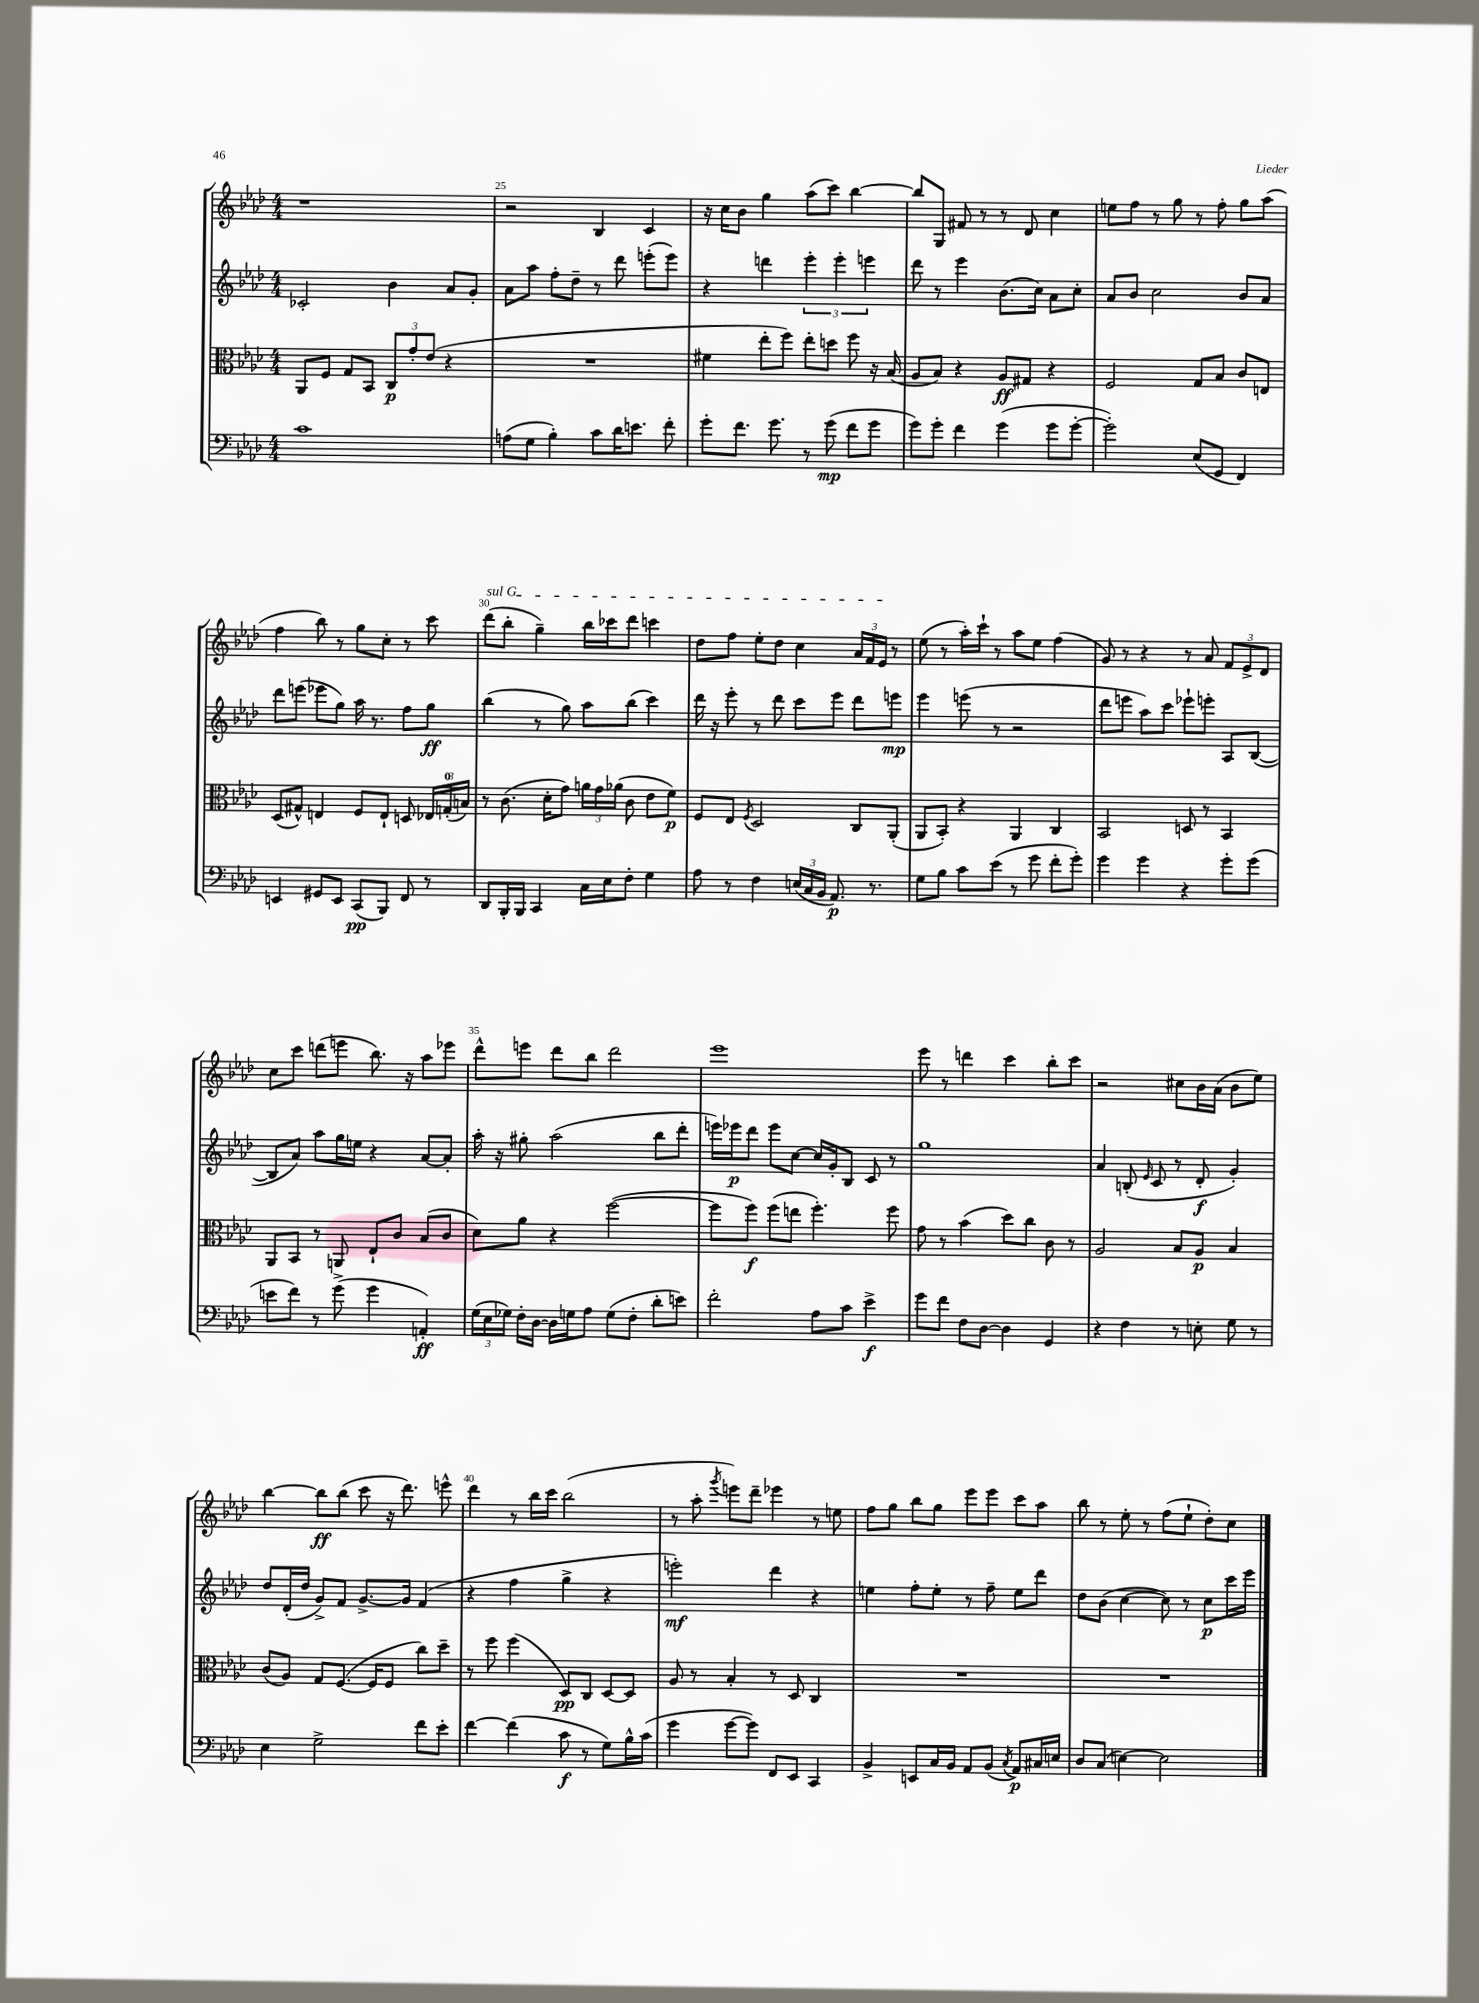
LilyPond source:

<<
\new StaffGroup <<
\new Staff = "s0" {
    \clef treble \key aes \major \numericTimeSignature \time 4/4
    \autoBeamOff r1 |
    r2 bes4 c'4 |
    r16 c''16[ bes'8] g''4 aes''8[( c'''8]) bes''4~ |
    bes''8[ g8] fis'8 r8 r8 des'8 c''4 |
    e''8[ f''8] r8 g''8 r8 f''8-. g''8[ aes''8]( |
    f''4 bes''8) r8 g''8[ c''8]-. r8 c'''8 |
    \once \override TextSpanner.bound-details.left.text = \markup { \italic "sul G" } des'''8[\startTextSpan( bes''8]-. g''4--) bes''16[ ces'''16 des'''8] c'''4 |
    des''8[ f''8] ees''8[-. des''8] c''4 \tuplet 3/2 { aes'16[ f'16 ees'16]\stopTextSpan } r8 |
    ees''8( r8 aes''16[-.) c'''16]-! r8 aes''8[ ees''8] f''4( |
    g'8) r8 r4 r8 aes'8 \tuplet 3/2 { f'8[ ees'8-> des'8] } |
    c''8[ c'''8] d'''8[( e'''8] bes''8.) r16 aes''8[ ees'''8] |
    des'''8[-^ e'''8] des'''8[ bes''8] des'''2 |
    ees'''1 |
    ees'''8 r8 d'''4 c'''4 bes''8[-. c'''8] |
    r2 cis''8[ bes'16 aes'16]( bes'8[ ees''8]) |
    bes''4~ bes''8[\ff bes''8]( c'''8 r16 des'''8.) e'''8-^ |
    des'''4 r8 bes''16[ c'''16] bes''2( |
    r8 aes''8-. \acciaccatura { g'''8 } e'''8[) des'''8]-- ees'''4 r8 e''8 |
    f''8[ g''8] bes''8[ g''8] ees'''8[ ees'''8] c'''8[ aes''8] |
    bes''8 r8 ees''8-. r8 f''8[( ees''8]-! des''8[-.) c''8] \bar "|." |
}
\new Staff = "s1" {
    \clef treble \key aes \major \numericTimeSignature \time 4/4
    \autoBeamOff ces'2-. bes'4 aes'8[ g'8]-. |
    aes'8[ aes''8] f''8[-. des''8]-- r8 des'''8 e'''8[-.( e'''8]) |
    r4 d'''4 \tuplet 3/2 { ees'''4-. ees'''4-. e'''4 } |
    des'''8 r8 ees'''4 bes'8.[( c''16]) aes'8[ c''8]-. |
    aes'8[ bes'8] c''2 bes'8[ aes'8] |
    des'''8[ e'''8]( ees'''8[ g''8]) aes''16 r8. f''8[ g''8]\ff |
    bes''4( r8 g''8) aes''8[ bes''8]( c'''4) |
    des'''16 r16 ees'''8-. r8 des'''8 c'''8[ ees'''8] des'''8[ e'''8]\mp |
    ees'''4 e'''8( r8 r2 |
    des'''8[ e'''8] aes''8[) c'''8] ees'''8[-! e'''8]-. aes8[ bes8]~( |
    bes8[ aes'8]) aes''8[ g''16 e''16] r4 aes'8[~ aes'8]-. |
    aes''16-. r16 gis''8-. aes''2( bes''8[ des'''8]-. |
    e'''16[) ees'''16\p des'''8] ees'''8[ c''8]~ c''16[ g'16-. bes8] c'8 r8 |
    g''1 |
    aes'4 b8-.( \grace { ees'16 } c'8 r8 des'8-.\f g'4-.) |
    des''8[ des'16-.( des''16] g'8[->) f'8] g'8.[~-> g'16] f'4( |
    r4 f''4 g''4-> r4 |
    e'''2-.\mf) des'''4 r4 |
    e''4 f''8[-. e''8]-. r8 f''8-- e''8[ des'''8] |
    des''8[ bes'8]( c''4~ c''8) r8 c''8[\p c'''16 ees'''16] \bar "|." |
}
\new Staff = "s2" {
    \clef alto \key aes \major \numericTimeSignature \time 4/4
    \autoBeamOff aes,8[ f8] g8[ bes,8] \tuplet 3/2 { c8[\p g'8-. ees'8]( } r4 |
    R1 |
    fis'4 ees''8[-. f''8]) ees''8[-. d''8] f''8 r16 bes16( |
    aes8[ bes8]) r4 aes8[\ff gis8] r4 |
    f2 g8[ bes8] c'8[ e8] |
    des8[( gis8]-^) e4 f8[ e8]-! d8 \tuplet 3/2 { ees16[ g16-0-.( b16]) } |
    r8 c'8.( des'16[-. g'8]) \tuplet 3/2 { a'16[ g'16 aes'16]( } c'8 ees'8[ f'8]\p) |
    f8[ ees8] \acciaccatura { f8 } des2 c8[ aes,8]-.( |
    aes,8[ bes,8]-.) r4 aes,4 c4 |
    bes,2 d8 r8 bes,4 |
    aes,8[ bes,8] r8 a,8 ees8[-! c'8] bes8[( c'8] |
    des'8[) aes'8] r4 f''2~( |
    f''8[ f''8]\f) f''8[( e''8] f''4.-.) f''8 |
    g'8 r8 bes'4( des''8[) c''8] c'8 r8 |
    aes2 bes8[ aes8]\p bes4 |
    c'8[( aes8]) g8[ f8.]~( f16[ f8] c''8[) des''8]-- |
    r8 f''8 f''4( des8[\pp) c8] des8[~ des8] |
    aes8 r8 bes4-. r8 des8 c4 |
    R1 |
    R1 \bar "|." |
}
\new Staff = "s3" {
    \clef bass \key aes \major \numericTimeSignature \time 4/4
    \autoBeamOff c'1 |
    a8[( g8] bes4-.) c'8[ des'16 e'8.] f'8-. |
    g'8[-. f'8.] g'8. r8 g'8\mp( f'8[ g'8] |
    g'8[) g'8]-. f'4 g'4( g'8[ g'8]~-. |
    g'2-.) ees8[( g,8] f,4) |
    e,4 gis,8[ e,8] c,8[\pp( bes,,8]) f,8 r8 |
    des,8[ bes,,16-. bes,,16] c,4 c16[ ees16 f8]-. g4 |
    aes8 r8 f4 \tuplet 3/2 { e16[( c16 bes,16] } aes,8.\p) r8. |
    g8[ bes8] c'8[ ees'8]( r8 g'8 f'8[-. g'8]-.) |
    g'4 g'4 r4 g'8[-. g'8]( |
    e'8[ f'8]) r8 g'8->( g'4 a,4-.\ff) |
    \tuplet 3/2 { g16[( ees16 ges16]) } f16[-. des16]~ des16[ g16 aes8] g8[( f8]-. des'8[-. e'8]) |
    f'2-. aes8[ c'8] ees'4->\f |
    g'8[ f'8] f8[ des8]~ des4 g,4 |
    r4 f4 r8 e8-. g8 r8 |
    ees4 g2-> f'8[ ees'8]-. |
    f'4~ f'4( c'8\f r8 g8[) bes16-^ c'16]( |
    g'4 g'8[~ g'8]) f,8[ ees,8] c,4 |
    bes,4-> e,8[ c16 bes,16] aes,8[ bes,8]( \acciaccatura { c8 } aes,8[\p) cis16 e16] |
    des8[ c8]( e4~) e2 \bar "|." |
}
>>
>>
\layout { \context { \Score currentBarNumber = #24 \override BarNumber.break-visibility = ##(#f #t #t) barNumberVisibility = #(every-nth-bar-number-visible 5) } }
